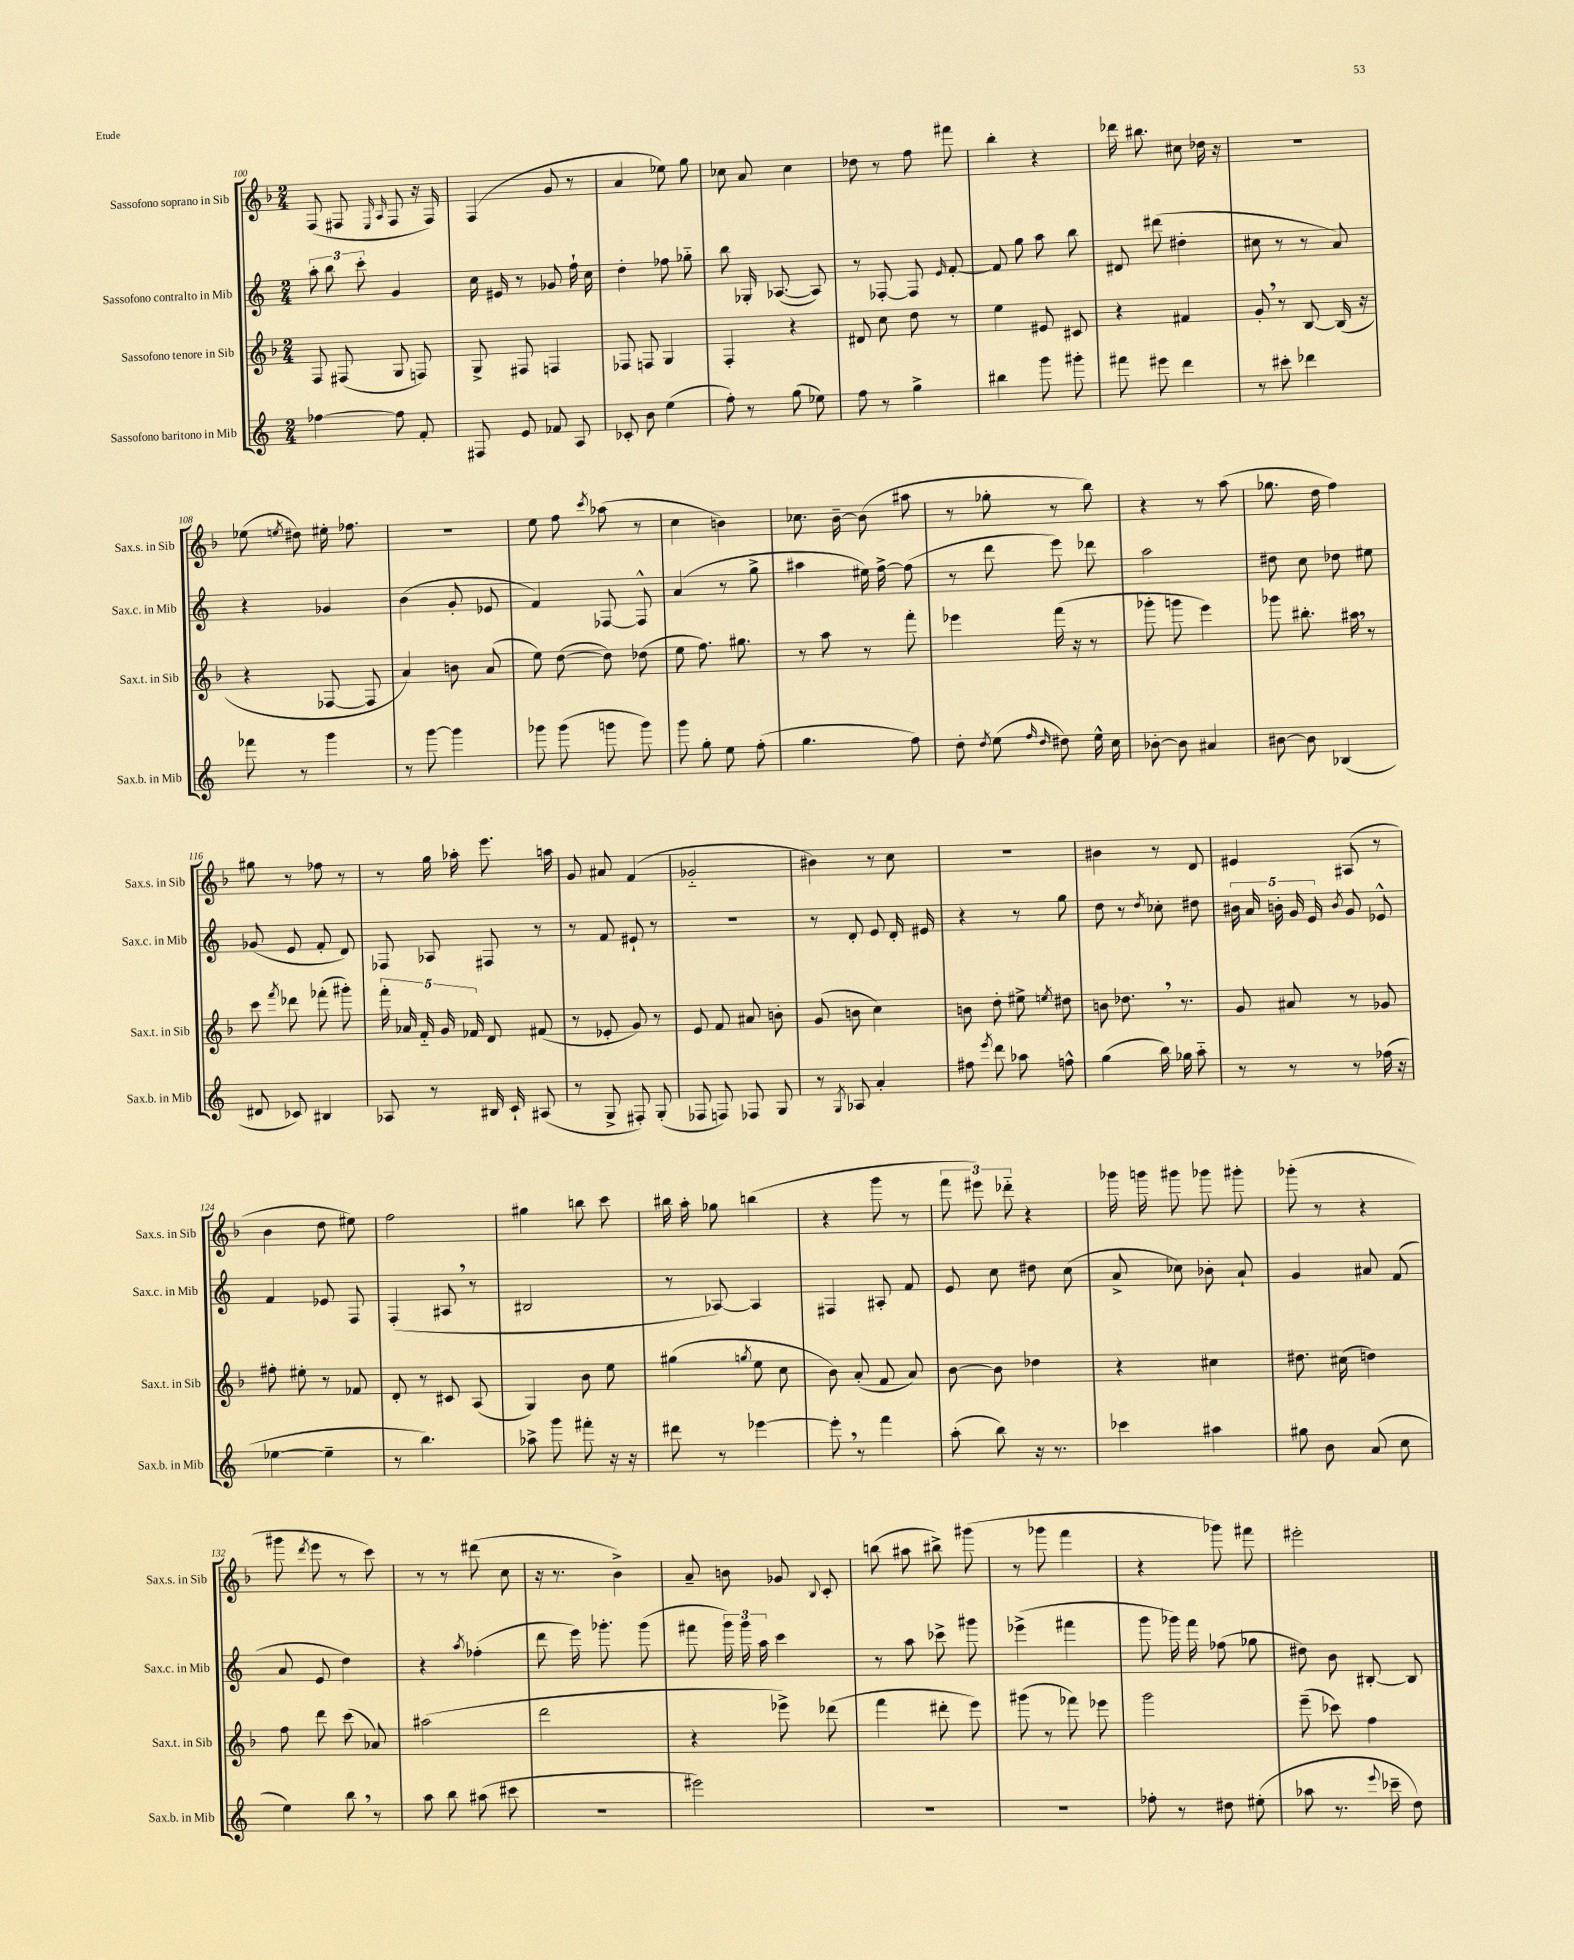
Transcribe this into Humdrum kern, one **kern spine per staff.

**kern	**kern	**kern	**kern
*staff4	*staff3	*staff2	*staff1
*clefG2	*clefG2	*clefG2	*clefG2
*k[]	*k[b-]	*k[]	*k[b-]
*M2/4	*M2/4	*M2/4	*M2/4
[4ff-	8F	12aa'	(8F
.	.	12bb	.
.	(8F#	.	8F#
.	.	12ccc'	.
.	.	.	16qqE
.	.	.	16qqA
8ff-]	8G	4g	8F#
8f'	8F)	.	16r
.	.	.	16F#)
=	=	=	=
8F#	8G^	16cc	(4F
.	.	16e#	.
8e	8F#	8r	.
8f-	4F	8g-	8g
8A	.	16ff`	8r
.	.	16cc	.
=	=	=	=
8c-'	8F-	4dd'	4a
8b	8F	.	.
(4ee	4G	8ff-	8ee-)
.	.	8gg-'~	8gg
=	=	=	=
8ff')	4F'	8bb	8cc-
8r	.	16G-'	8a
.	.	([8.A-	.
(8gg	4r	.	4cc-
8ee-)	.	8A-])	.
=	=	=	=
8ff	8d#	8r	8dd-
8r	8cc	[8F-'	8r
4gg^	8dd	8F-]	8ff
.	.	16qqe	.
.	8r	[8f'	8fff#
=	=	=	=
4bb#	4ee	8f]	4bb-'
.	.	8gg	.
8ggg	8e#	8aa	4r
8ggg#'	8c#	8bb	.
=	=	=	=
8fff#	4r	8d#	16ddd-
.	.	.	8.bb#
8eee#	.	(8ddd#	.
4ddd	4f#	4dd#'	8cc#
.	.	.	16dd-
.	.	.	16r
=	=	=	=
8r	8g'	8cc#	2r
8ccc#'	8r	8r	.
4ddd-	[8B-	8r	.
.	(16B-]	8a)	.
.	16r	.	.
=	=	=	=
8fff-	4r	4r	(8ee-
.	.	.	8qee
8r	.	.	8dd#)
4ggg	[8F-	4g-	16ee#'
.	.	.	8.ff-
.	8F-]	.	.
=	=	=	=
8r	4a)	(4b	2r
[8ggg	.	.	.
4ggg]	8b	8g'	.
.	(8a	8e-	.
=	=	=	=
8ggg-	8ee)	4f)	8ee
(8ggg-	([8dd	.	8ff
.	.	.	8qccc
8ggg	8dd])	[8F-	(8aa-
8ggg)	(8dd-	8F-^^]	8r
=	=	=	=
8ggg	8ee	(4a	4cc
8gg'	8.ff)	.	.
8ee	.	8r	4b)
.	8.gg#	.	.
(8ff'	.	8gg^	.
=	=	=	=
4.gg	8r	4aa#	8.cc-
.	8aa	.	.
.	.	.	[16b-~
.	8r	16ee#)	(8b-]
.	.	[16ff^	.
8ff)	8fff'	(8ff]	8aa#
=	=	=	=
8dd'	4eee-	8r	8r
8qdd	.	.	.
(8ee	.	8ddd	8gg-'
16qqff	.	.	.
16qqdd	.	.	.
8dd#)	(16fff	8eee)	8r
.	16r	.	.
16ee^^	8r	8ddd-	8bb-)
16cc	.	.	.
=	=	=	=
[8b-'	8ggg-'	2aa	4r
8b-]	8ggg	.	.
4a#	4eee)	.	8r
.	.	.	(8aa
=	=	=	=
[8b#	8ggg-	8dd#	8.gg-
8b#]	8.bb#'	8cc	.
.	.	.	16dd
(4B-	.	8dd-	4ff)
.	16aa#	.	.
.	8r	8ee#	.
=	=	=	=
8d#	8ccc	(8g-	8gg#
.	8qfff	.	.
8c-)	8ddd-	8e	8r
4B#	(8fff-'	8f'	8ff-
.	8ggg#')	8d)	8r
=	=	=	=
8A-	20fff'	8F-	8r
.	20a-	.	.
.	20f'~	.	.
8r	.	8A-	16gg
.	20g	.	.
.	.	.	16aa-'
.	20f-	.	.
16B#	8d	8F#	8.eee
16c`	.	.	.
(8A#	(8f#	8r	.
.	.	.	16aa
=	=	=	=
8r	8r	8r	8g
8G^	8e-'	8f	8a#
8F#')	8g)	8e#`	(4f
(8G'	8r	8r	.
=	=	=	=
8F-	8e	2r	2g-'~
8F)	8f	.	.
8F-	8a#	.	.
8G	8b'	.	.
=	=	=	=
8r	(8g	8r	4b#)
8qG	.	.	.
8A-	8b	8d'	.
4a'	4cc)	8e	8r
.	.	16d'	8cc
.	.	16e#	.
=	=	=	=
8ff#	8b	4r	2r
8qeee	.	.	.
8ddd	8dd'	.	.
8aa-	8ee#^	8r	.
.	8qee	.	.
8ff^^	8dd#	8gg	.
=	=	=	=
(4gg	8b	8dd	4b#
.	8.dd-	8r	.
.	.	8qdd	.
16bb)	.	8cc-'	8r
16gg-	8.r	.	.
8aa'~	.	8dd#	8d
=	=	=	=
8r	8g	20b#	4e#
.	.	20a	.
.	.	20b'	.
8r	8a#	.	.
.	.	20g	.
.	.	20e	.
.	.	8qb	.
8r	8r	8g	(8A#
(16ff-	8g-	8e-^^	8r
16r	.	.	.
=	=	=	=
[4ee-	8ff#'	4f	4b-
.	8ee#'	.	.
4ee-~]	8r	8e-	8dd
.	8f-	8F	8ee#)
=	=	=	=
8r	8d'	(4F'	2ff
4.bb)	8r	.	.
.	8c#	8A#	.
.	(8A	8r	.
=	=	=	=
8aa-^	4G)	2B#	4gg#
8ggg	.	.	.
8fff#'	8b-	.	8bb
16r	8ee	.	8ccc
16r	.	.	.
=	=	=	=
8ddd#	(4gg#	8r	16bb#
.	.	.	16aa'
8r	.	[8A-)	8gg-
.	8qgg	.	.
[4eee-	8ee	4A-]	(4bb
.	8cc	.	.
=	=	=	=
8eee-']	8b-)	4F#	4r
8r	(8a'	.	.
4fff	8f	8A#'	8ggg
.	8a)	8f	8r
=	=	=	=
(8aa'	[8b-	8e	12fff
.	.	.	12eee#)
8bb)	8b-]	8cc	.
.	.	.	12ddd-'~
16r	4dd-	8dd#	4r
8.r	.	.	.
.	.	(8cc	.
=	=	=	=
4ccc-	4r	8a^	16ggg-
.	.	.	16ggg
.	.	8cc-)	8ggg#
4aa#	4cc#	8b-'	8ggg-
.	.	8a`	8ggg#'
=	=	=	=
8gg#	8.dd#	4g	(8ggg-'
8b	.	.	8r
.	(16cc#	.	.
(8a	4dd)	8a#	4r
8cc	.	(8f	.
=	=	=	=
4ee)	8ff	8a	8ggg#
.	.	.	8qddd
.	8ddd	8e	8eee
8bb	(8ccc	4dd)	8r
8r	8a-)	.	8ccc)
=	=	=	=
8aa	(2aa#	4r	8r
8bb	.	.	8r
.	.	8qaa	.
(8aa#	.	(4ff-'	(8ddd#
8ccc#	.	.	8cc
=	=	=	=
2r	2ddd	8ddd	16r
.	.	.	8.r
.	.	16eee)	.
.	.	8.ggg-'	.
.	.	.	4b-^)
.	.	(8ggg-	.
=	=	=	=
2eee#)	4r	8fff#	8a~
.	.	24ggg)	8b
.	.	24ggg	.
.	.	24aa	.
.	8eee-^)	4ccc	8g-
.	.	.	8qqB-
.	(8ddd-	.	8c'
=	=	=	=
2r	4fff	8r	(8bb
.	.	8aa	8aa#
.	8ddd#'	8ccc-^	8bb#^)
.	8eee)	8ggg#	(8ggg#
=	=	=	=
2r	(8ggg#	(4eee-^	8r
.	8r	.	8ggg-
.	8fff-)	4fff#	4fff
.	8eee-	.	.
=	=	=	=
8ff-'	2ggg	8ggg	4r
8r	.	16ggg-)	.
.	.	16fff	.
8dd#	.	(8ff-	8ggg-)
(8ee#'	.	8gg-	8fff#
=	=	=	=
8aa-	(8eee~	8dd#)	2eee#'
8.r	8ccc-)	8b	.
.	4ff	[8B#'	.
8qqeee	.	.	.
16ccc-~	.	.	.
8dd)	.	8B#]	.
==	==	==	==
*-	*-	*-	*-
